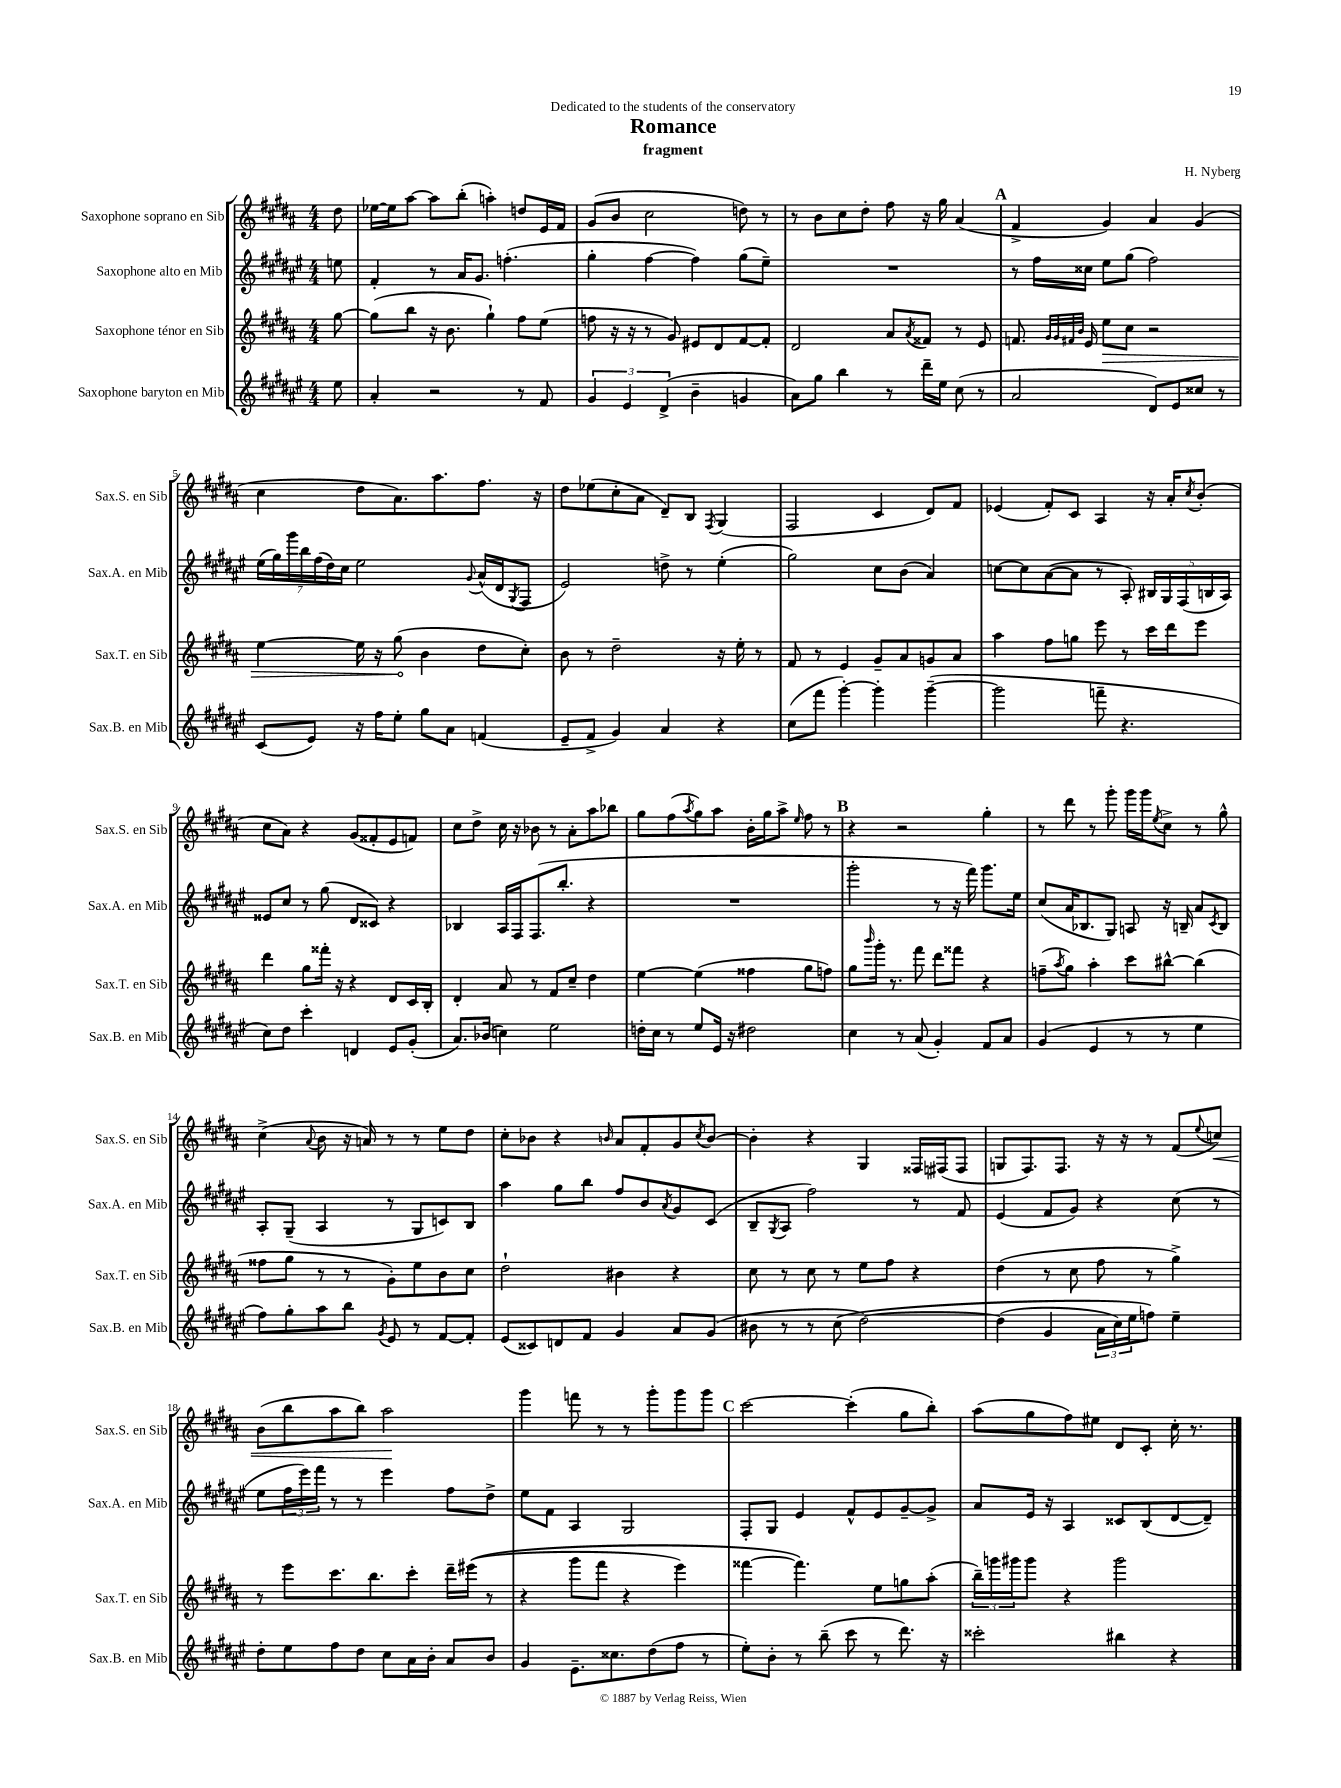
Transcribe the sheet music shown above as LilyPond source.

\header { title = "Romance" composer = "H. Nyberg" subtitle = "fragment" dedication = "Dedicated to the students of the conservatory" }
<<
\new StaffGroup <<
\new Staff = "s0" \with { instrumentName = "Saxophone soprano en Sib" shortInstrumentName = "Sax.S. en Sib" } {
    \clef treble \key b \major \numericTimeSignature \time 4/4 \partial 8
    dis''8 |
    ees''16~ ees''16 ais''8~ ais''8 b''8-.( a''4-.) d''8 e'16 fis'16 |
    gis'8( b'8 cis''2 d''8) r8 |
    r8 b'8 cis''8 dis''8-. fis''8 r16 gis''16 ais'4( |
    \mark \markup { \bold "A" } fis'4-> gis'4) ais'4 gis'4( |
    cis''4 dis''8 ais'8.) ais''8. fis''8. r16 |
    dis''8 ees''8( cis''8-. ais'8 dis'8--) b8 \acciaccatura { fis8 } gis4( |
    fis2 cis'4 dis'8) fis'8 |
    ees'4( fis'8-.) cis'8 ais4 r16 ais'16-. \acciaccatura { cis''8 } b'8-.( |
    cis''8 ais'8) r4 gis'8( fisis'8-. e'8 f'8) |
    cis''8 dis''8-> cis''16 r16 bes'8 r8 ais'8-. ais''8 bes''8 |
    gis''8 fis''8( \acciaccatura { ais''8 } gis''8) ais''8 b'16-. gis''16 ais''8-> \grace { e''16 } fis''8 r8 |
    \mark \markup { \bold "B" } r4 r2 gis''4-. |
    r8 dis'''8 r8 gis'''8-. gis'''16 gis'''16 \acciaccatura { e''8 } cis''8-> r8 gis''8-^ |
    cis''4->( \appoggiatura { ais'8 } b'8 r16 a'16) r8 r8 e''8 dis''8 |
    cis''8-. bes'8 r4 \grace { b'16 } ais'8 fis'8-. gis'8 \acciaccatura { cis''8 } b'8~ |
    b'4-. r4 gis4 fisis16 fis16( fis8 |
    g8 fis8.) fis8. r16 r16 r8 fis'8( \appoggiatura { e''8 } c''8\<) |
    b'8( b''8 ais''8 b''8) ais''2\! |
    gis'''4 f'''8 r8 r8 gis'''8-. gis'''8 gis'''8 |
    \mark \markup { \bold "C" } cis'''2~ cis'''4-.( gis''8 b''8-.) |
    ais''8( gis''8 fis''8) eis''8 dis'8 cis'8-. cis''16-. r8. \bar "|." |
}
\new Staff = "s1" \with { instrumentName = "Saxophone alto en Mib" shortInstrumentName = "Sax.A. en Mib" } {
    \clef treble \key fis \major \numericTimeSignature \time 4/4 \partial 8
    e''8 |
    fis'4-. r8 ais'16 gis'8. f''4.-.( |
    gis''4-. fis''4~ fis''4) gis''8( eis''8--) |
    R1 |
    \mark \markup { \bold "A" } r8 fis''16 cisis''16 eis''8 gis''8( fis''2) |
    \tuplet 7/4 { eis''16( gis''16) gis'''16 b''16 fis''16( dis''16) cis''16 } eis''2 \appoggiatura { gis'8 } ais'16-^( dis'16 \acciaccatura { gis8 } fis8 |
    eis'2) d''8-> r8 eis''4-.( |
    gis''2) cis''8 b'8( ais'4) |
    c''8~ c''8 ais'8~( ais'8 r8 ais8-.) \tuplet 5/4 { bis16 gis16 fis16( b16 ais16) } |
    eisis'8 cis''8 r8 gis''8( dis'8 cisis'8) r4 |
    bes4 ais16 fis16 fis8.( b''8.-. r4 |
    R1 |
    \mark \markup { \bold "B" } gis'''2-. r8 r16 fis'''16) gis'''8. eis''16 |
    cis''8( ais'16 bes8. gis8) a8 r16 b16-- ais'8 \acciaccatura { cis'8 } b8 |
    ais8-. gis8--( ais4 r8 gis8 c'8) b8 |
    ais''4 gis''8 b''8 fis''8 b'8 \acciaccatura { ais'8 } gis'8 cis'8( |
    b8-- \acciaccatura { gis8 } ais8 fis''2) r8 fis'8 |
    eis'4( fis'8 gis'8) r4 cis''8( r8 |
    eis''8 \tuplet 3/2 { fis''16 eis'''16) fis'''16 } r8 r8 eis'''4 fis''8 dis''8-> |
    eis''8 fis'8 ais4 gis2 |
    \mark \markup { \bold "C" } fis8-. gis8 eis'4 fis'8-^ eis'8 gis'8~-- gis'8-> |
    ais'8 eis'16 r16 ais4 cisis'8 b8( dis'8~ dis'8--) \bar "|." |
}
\new Staff = "s2" \with { instrumentName = "Saxophone ténor en Sib" shortInstrumentName = "Sax.T. en Sib" } {
    \clef treble \key b \major \numericTimeSignature \time 4/4 \partial 8
    gis''8~ |
    gis''8( b''8 r16 b'8. gis''4-!) fis''8 e''8( |
    f''8 r16 r16 r8 gis'8) eis'8 dis'8 fis'8~ fis'8-. |
    dis'2 ais'8 \acciaccatura { ais'8 } fisis'8 r8 e'8 |
    \mark \markup { \bold "A" } f'8. \grace { gis'32 gis'32 fis'32 b'32 } e'16 \once \override Hairpin.circled-tip = ##t e''8\> cis''8 r2 |
    e''4~ e''16 r16 gis''8\!( b'4 dis''8 cis''8-.) |
    b'8 r8 dis''2-- r16 e''16-. r8 |
    fis'8 r8 e'4 gis'8-- ais'8 g'8 ais'8 |
    ais''4 fis''8 g''8 e'''8 r8 cis'''16 dis'''16 e'''8 |
    dis'''4 gis''8 fisis'''16-. r16 r4 dis'8 cis'16 b16-. |
    dis'4-. ais'8 r8 fis'8 cis''8-- dis''4 |
    e''4~ e''4( fisis''4 gis''8 f''8) |
    \mark \markup { \bold "B" } gis''8 \grace { b'''16 } gis'''16-. r8. fis'''8 dis'''8 fisis'''8 r4 |
    f''8--( \acciaccatura { ais''8 } gis''8) ais''4-. cis'''8 bis''8~-^ bis''4( |
    fisis''8 gis''8 r8 r8 gis'8-.) e''8 b'8 cis''8 |
    dis''2-! bis'4 r4 |
    cis''8 r8 cis''8 r8 e''8 fis''8 r4 |
    dis''4( r8 cis''8 fis''8 r8 gis''4->) |
    r8 e'''8 cis'''8. b''8. cis'''8-. dis'''16-- eis'''16(\( r8 |
    r4 gis'''8 fis'''8 r4 e'''4) |
    \mark \markup { \bold "C" } fisis'''4~ fisis'''4.\) e''8 g''8 ais''8-.( |
    \tuplet 3/2 { b''16--) g'''16 gis'''16 } gis'''8 r4 gis'''2 \bar "|." |
}
\new Staff = "s3" \with { instrumentName = "Saxophone baryton en Mib" shortInstrumentName = "Sax.B. en Mib" } {
    \clef treble \key fis \major \numericTimeSignature \time 4/4 \partial 8
    eis''8 |
    ais'4-. r2 r8 fis'8 |
    \tuplet 3/2 { gis'4 eis'4 dis'4->( } b'4-- g'4 |
    ais'8) gis''8 b''4 r8 dis'''16-- eis''16 cis''8( r8 |
    \mark \markup { \bold "A" } ais'2 dis'8) eis'8 cisis''8 r8 |
    cis'8( eis'8) r16 fis''16 eis''8-. gis''8 ais'8 f'4( |
    eis'8-- fis'8-> gis'4) ais'4 r4 |
    cis''8( fis'''8 gis'''4~-.) gis'''4-. gis'''4~--( |
    gis'''2 f'''8-- r4. |
    cis''8) dis''8 cis'''4-. d'4 eis'8 gis'8-.( |
    ais'8.) bes'16( c''4) eis''2 |
    d''16-. cis''16 r8 eis''8 eis'16 r16 dis''2 |
    \mark \markup { \bold "B" } cis''4 r8 ais'8( gis'4-.) fis'8 ais'8 |
    gis'4( eis'4 r8 r8 eis''4 |
    fis''8) gis''8-. ais''8 b''8 \acciaccatura { gis'8 } eis'8 r8 fis'8~ fis'8-. |
    eis'8( cisis'8) d'8 fis'8 gis'4 ais'8 gis'8( |
    bis'8 r8 r8 cis''8\( dis''2~) |
    dis''4( gis'4 \tuplet 3/2 { ais'16 cis''16) eis''16 } f''8\) eis''4-- |
    dis''8-. eis''8 fis''8 dis''8 cis''8 ais'16 b'16-. ais'8 b'8 |
    gis'4 eis'8.-- cisis''8. dis''8( fis''8 r8 |
    \mark \markup { \bold "C" } eis''8-.) b'8-. r8 b''8--( cis'''8 r8 dis'''8.) r16 |
    cisis'''2-. bis''4 r4 \bar "|." |
}
>>
>>
